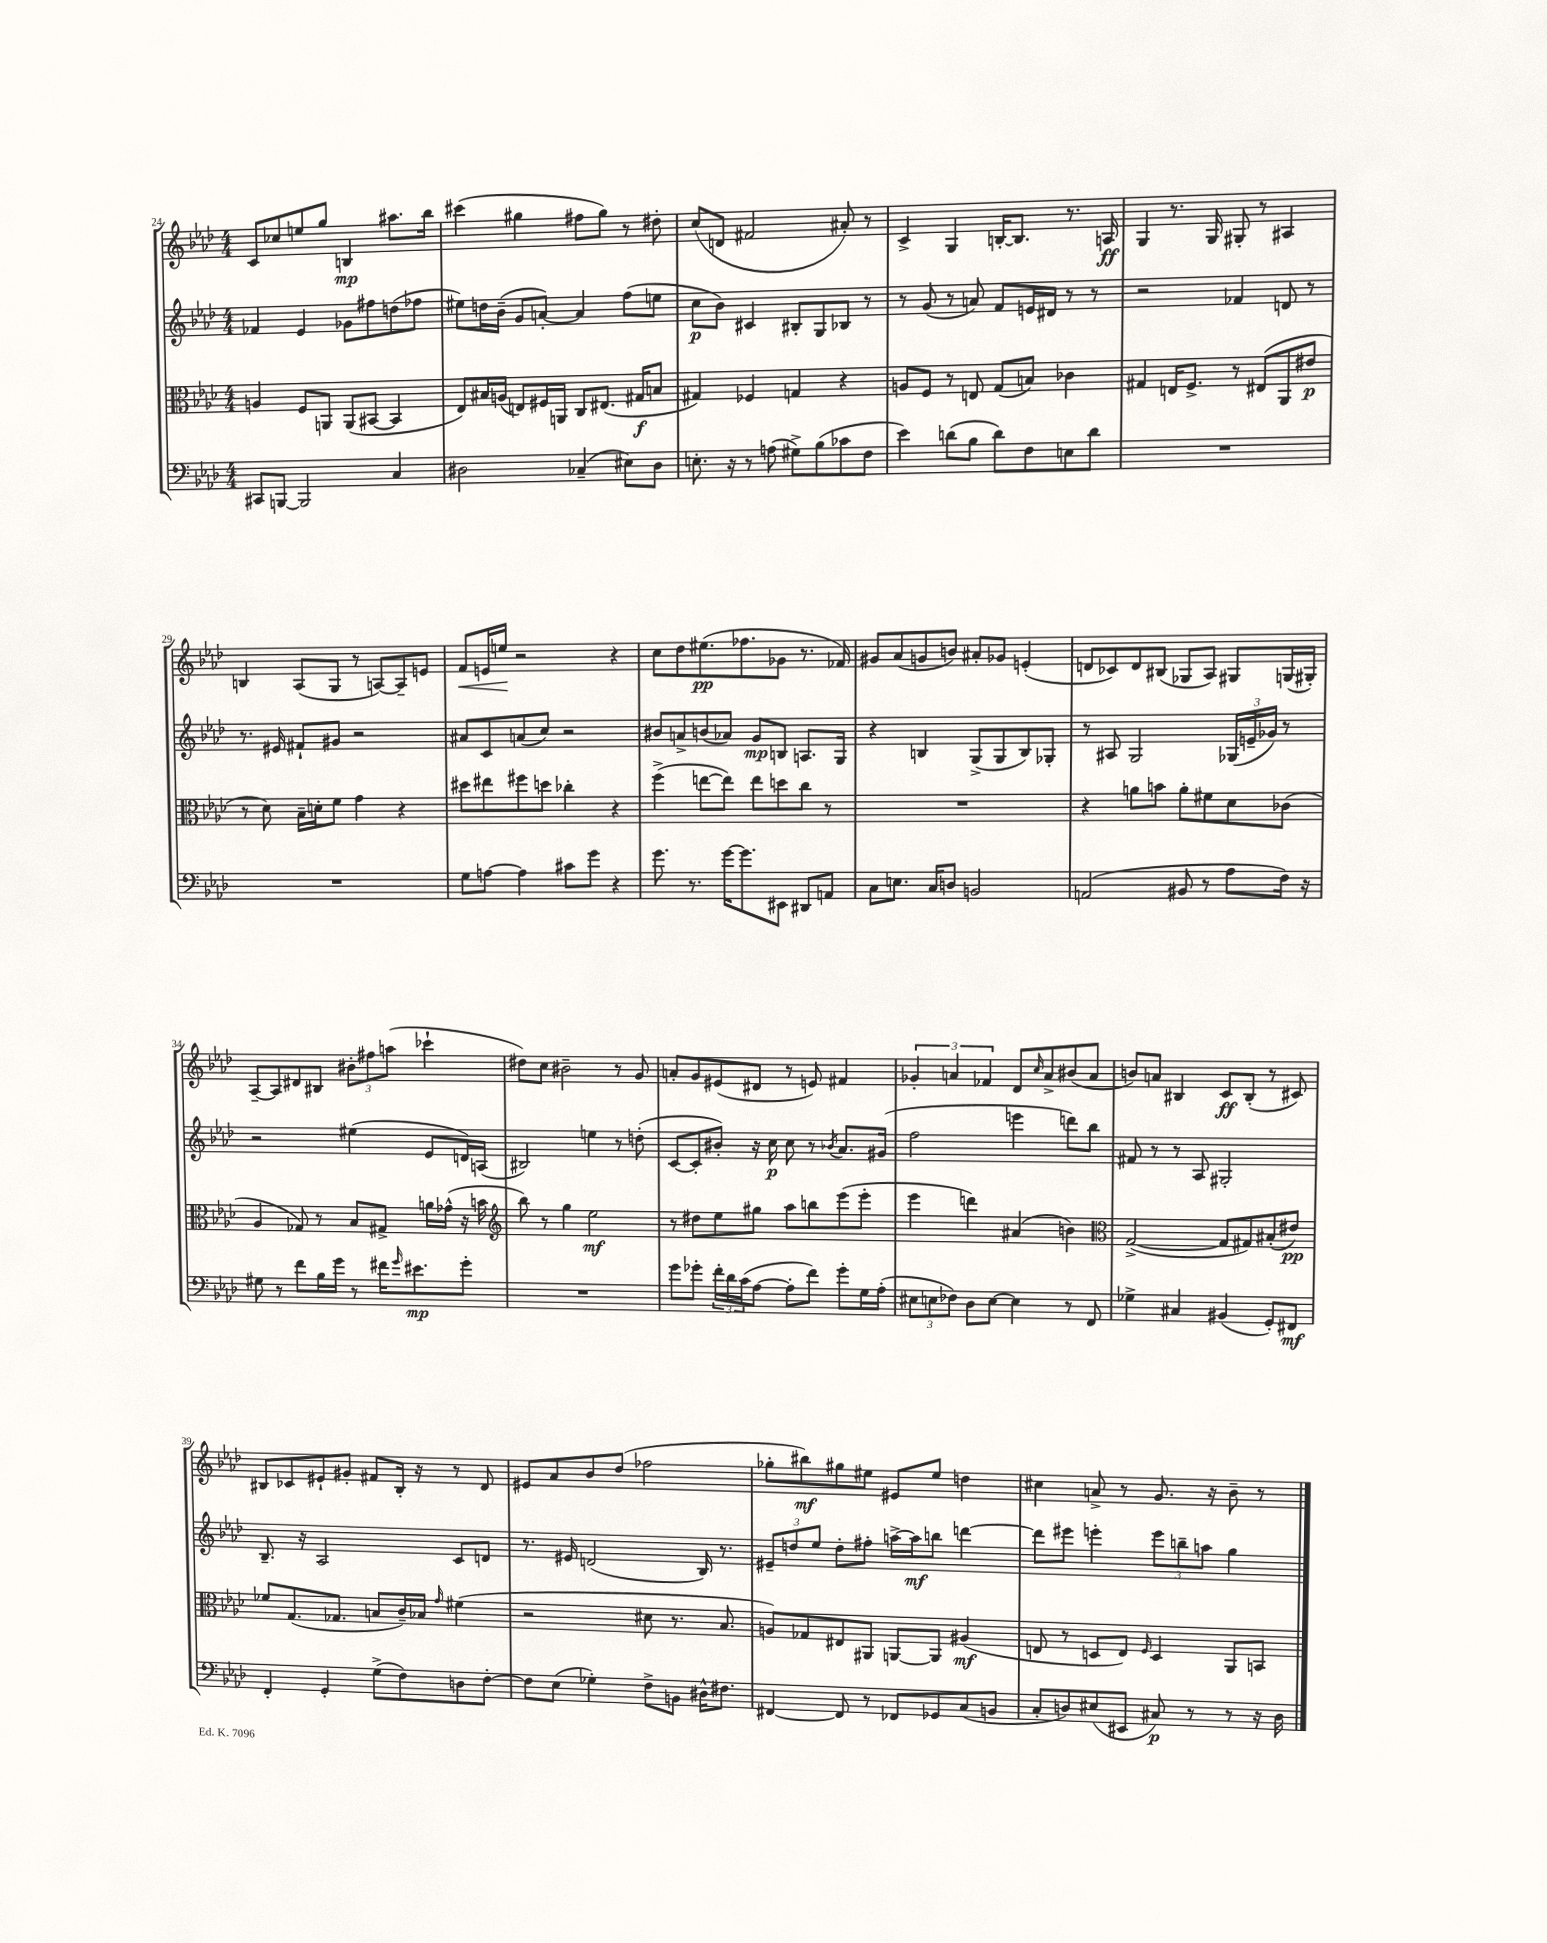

**kern	**dynam	**kern	**dynam	**kern	**dynam	**kern	**dynam
*part4	*part4	*part3	*part3	*part2	*part2	*part1	*part1
*staff4	*staff4	*staff3	*staff3	*staff2	*staff2	*staff1	*staff1
*clefF4	*	*clefC3	*	*clefG2	*	*clefG2	*
*k[b-e-a-d-]	*	*k[b-e-a-d-]	*	*k[b-e-a-d-]	*	*k[b-e-a-d-]	*
*M4/4	*	*M4/4	*	*M4/4	*	*M4/4	*
=24	=24	=24	=24	=24	=24	=24	=24
8CC#X/L	.	4An/	.	4f-X/	.	8c/L	.
[8BBBn/J	.	.	.	.	.	8cc-X/	.
2BBB/]	.	8F/L	.	4e-/	.	8een/	.
.	.	8AAn/J	.	.	.	8gg/J	.
.	.	(8AA/L	.	8g-X\L	.	4Bn/	mp
.	.	[8BB#X/J	.	8ff#X\	.	.	.
4C/	.	4BB#/]	.	(8ddn\	.	8.aa#X\L	.
.	.	.	.	8ff-X\J	.	.	.
.	.	.	.	.	.	16bb-\Jk	.
=25	=25	=25	=25	=25	=25	=25	=25
2D#X\	.	8E-/L)	.	8ee#X\L)	.	(4ccc#X\	.
.	.	16B#X/L	.	16ddn\L	.	.	.
.	.	(16An/JJ	.	(16b-~\JJ	.	.	.
.	.	8En/L)	.	8g/L	.	4gg#X\	.
.	.	16F#X/L	.	[8an'/J)	.	.	.
.	.	16AAn/JJ	.	.	.	.	.
(4C-X~/	.	8C/L	.	4a/]	.	8ff#X\L	.
.	.	(8.E#X/J	.	.	.	8gg#\J)	.
8E#X\L)	.	.	.	(8ff\L	.	8r	.
.	.	16G#X/KL	f	.	.	.	.
8D#\J	.	8Bn/J	.	8een\J	.	8dd#X'\	.
=26	=26	=26	=26	=26	=26	=26	=26
8.En'\	.	4G#X/)	.	8cc\L	p	(8cc/L	.
.	.	.	.	8b-\J)	.	8dn/J	.
16r	.	.	.	.	.	.	.
8r	.	4F-X/	.	4c#X/	.	2f#X/	.
(8An\	.	.	.	.	.	.	.
8G#X^\L)	.	4Gn/	.	8B#X'/L	.	.	.
(8B-\	.	.	.	8G/	.	.	.
8c-X\	.	4r	.	8B-X/J	.	8a#X'/)	.
8F\J	.	.	.	8r	.	8r	.
=27	=27	=27	=27	=27	=27	=27	=27
4e-\)	.	8An/L	.	8r	.	4c^/	.
.	.	8F/J	.	(8g/	.	.	.
(8dn\L	.	8r	.	8r	.	4G/	.
8B-\J	.	8En/	.	8an/)	.	.	.
8d\L)	.	(8G/L	.	8f/L	.	[16Bn'/KL	.
.	.	.	.	.	.	8.B/J]	.
8F\	.	8Bn/J)	.	16en/L	.	.	.
.	.	.	.	16d#X/JJ	.	.	.
8En\	.	4c-X\	.	8r	.	8.r	.
8d\J	.	.	.	8r	.	.	.
.	.	.	.	.	.	16An/	ff
=28	=28	=28	=28	=28	=28	=28	=28
1r	.	4G#X/	.	2r	.	4G/	.
.	.	16En/KL	.	.	.	8.r	.
.	.	8.F^/J	.	.	.	.	.
.	.	.	.	.	.	16G/	.
.	.	8r	.	4f-X/	.	8G#X'/	.
.	.	(8E#X/L	.	.	.	8r	.
.	.	8AA-/	.	8dn/	.	4A#X/	.
.	.	8e#X/J	p	8r	.	.	.
!!LO:LB:g=z
=29	=29	=29	=29	=29	=29	=29	=29
1r	.	8r	.	8.r	.	4Bn/	.
.	.	8d-\)	.	.	.	.	.
.	.	.	.	16e#X/	.	.	.
.	.	16B-~\LL	.	8f#X`/L	.	(8A-/L	.
.	.	16dn'\J	.	.	.	.	.
.	.	8f\J	.	8g#X/J	.	8G/J	.
.	.	4g\	.	2r	.	8r	.
.	.	.	.	.	.	[8An/L)	.
.	.	4r	.	.	.	8A~/]	.
.	.	.	.	.	.	8en/J	.
=30	=30	=30	=30	=30	=30	=30	=30
!	!	!	!	!	!	!	!LO:HP:b
8G\L	.	8dd#X\L	.	8a#X/L	.	8f/L	<
[8An\J	.	8ee#X\	.	8c/	.	16en/L	.
.	.	.	.	.	.	16een/JJ	.
4A\]	.	8ff#X\	.	(8an/	.	2r	[
.	.	8ddn\J	.	8cc/J)	.	.	.
8c#X\L	.	4cc-X'\	.	2r	.	.	.
8g\J	.	.	.	.	.	.	.
4r	.	4r	.	.	.	4r	.
=31	=31	=31	=31	=31	=31	=31	=31
8.g\	.	(4ff^\	.	8b#X/L	.	8cc\L	.
.	.	.	.	8an^/	.	8dd-\	.
8.r	.	.	.	.	.	.	.
.	.	[8een\L	.	(8bn/	.	(8.ee#X\	pp
[16g\KL	.	8ee\J])	.	8a-X/J)	.	.	.
8.g\]	.	.	.	.	.	8.ff-X\	.
.	.	8ee\L	.	8g/L	mp	.	.
8EE#X\J	.	8ddn\	.	8Bn/J	.	8g-X\J	.
8DD#X/L	.	8cc\J	.	8.An/L	.	8.r	.
8AAn/J	.	8r	.	.	.	.	.
.	.	.	.	16G/Jk	.	16f-X/)	.
=32	=32	=32	=32	=32	=32	=32	=32
8C\L	.	1r	.	4r	.	8g#X/L	.
8.En\J	.	.	.	.	.	(8a-/	.
.	.	.	.	4Bn/	.	8gn/	.
16C/KL	.	.	.	.	.	.	.
8Dn/J	.	.	.	.	.	8bn/J)	.
2BBn/	.	.	.	(8G^/L	.	8a#X'/L	.
.	.	.	.	8G/	.	8g-X/J	.
.	.	.	.	8B/)	.	(4en'/	.
.	.	.	.	8G-X'/J	.	.	.
=33	=33	=33	=33	=33	=33	=33	=33
(2AAn/	.	4r	.	8r	.	8dn/L	.
.	.	.	.	8A#X/	.	8c-X/)	.
.	.	8an\L	.	2G/	.	8d/	.
.	.	8bn\J	.	.	.	(8B#X/J	.
8BB#X/	.	8a'\L	.	.	.	8G-X/L	.
8r	.	8f#X\	.	.	.	8A-/J)	.
8A-\L	.	8d-\	.	(24G-X/LL	.	8G#X/L	.
.	.	.	.	24en~/	.	.	.
.	.	.	.	24g-X/JJ)	.	.	.
16F\Jk)	.	(8c-X\J	.	8r	.	(16Gn/L	.
16r	.	.	.	.	.	16G#X'/JJ)	.
!!LO:LB:g=z
=34	=34	=34	=34	=34	=34	=34	=34
8G#X\	.	4A-/	.	2r	.	[8A-~/L	.
8r	.	.	.	.	.	8A-/]	.
8f\L	.	8G-X/)	.	.	.	8d#X/	.
16B-\L	.	8r	.	.	.	8B#X/J	.
16g\JJ	.	.	.	.	.	.	.
8r	.	8B-/L	.	(4ee#X\	.	12b#X'\L	.
.	.	.	.	.	.	12ff#X\	.
16f#X\KL	.	8G#X^/J	.	.	.	.	.
.	.	.	.	.	.	(12aan\J	.
16qqg/	.	.	.	.	.	.	.
8.e#X\	mp	.	.	.	.	.	.
.	.	16an\LL	.	8e-/L	.	4ccc-X`\	.
.	.	(16g-X^^\JJ	.	.	.	.	.
8g'\J	.	16r	.	16dn/L)	.	.	.
.	.	16bn\	.	(16An/JJ	.	.	.
=35	=35	=35	=35	=35	=35	=35	=35
*	*	*clefG2	*	*	*	*	*
1r	.	8bb-\)	.	2B#X/)	.	8dd#X\L)	.
.	.	8r	.	.	.	8cc\J	.
.	.	4gg\	.	.	.	2b#X~\	.
.	.	2ee-\	mf	4een\	.	.	.
.	.	.	.	8r	.	8r	.
.	.	.	.	(8ddn'\	.	8g/	.
=36	=36	=36	=36	=36	=36	=36	=36
8g\L	.	8r	.	[8c/L	.	8an'/L	.
8g-X'\J	.	8dd#X\L	.	8c'/]	.	8g/	.
24f'\LL	.	8ee-\	.	8b#X'/J)	.	(8e#X/	.
24d-\	.	.	.	.	.	.	.
(24c\J	.	.	.	.	.	.	.
[8A-\J	.	8gg#X\J	.	16r	.	8d#X/J	.
.	.	.	.	16cc\	p	.	.
8A-'\L]	.	8aa-\L	.	8cc\	.	8r	.
8f\J)	.	8bbn\	.	8r	.	8en/)	.
.	.	.	.	8qb-X/	.	.	.
8g-'\L	.	(8eee-\	.	8.a-/L	.	4f#X/	.
16G\L	.	8eee-'\J	.	.	.	.	.
(16A-'\JJ	.	.	.	(16g#X/Jk	.	.	.
=37	=37	=37	=37	=37	=37	=37	=37
12E#X\L	.	4eee-\	.	2ff\	.	6g-X'/	.
12En\	.	.	.	.	.	.	.
12F-X\J)	.	.	.	.	.	6an/	.
8D-\L	.	4dddn\)	.	.	.	.	.
.	.	.	.	.	.	6f-X/	.
[8E\J	.	.	.	.	.	.	.
4E\]	.	(4a#X/	.	4eeen\	.	8d-/L	.
.	.	.	.	.	.	16qqcc/	.
.	.	.	.	.	.	8a^/	.
8r	.	4bn\)	.	8dddn\L)	.	(8b#X/	.
8FF/	.	.	.	8bb-\J	.	8a/J	.
=38	=38	=38	=38	=38	=38	=38	=38
*	*	*clefC3	*	*	*	*	*
4G-X^\	.	([2G^/	.	8f#X/	.	8bn/L)	.
.	.	.	.	8r	.	8an/J	.
4C#X/	.	.	.	8r	.	4B#X/	.
.	.	.	.	8A-/	.	.	.
(4BB#X/	.	8G/L]	.	2G#X'/	.	8c/L	ff
.	.	8G#X/)	.	.	.	(8B#'/J	.
8GG'/L)	.	(8B#X'/	.	.	.	8r	.
8FF#X/J	mf	8e#X/J)	pp	.	.	8c#X/)	.
!!LO:LB:g=z
=39	=39	=39	=39	=39	=39	=39	=39
4FF'/	.	8f-X/L	.	8.B-~/	.	8B#X/L	.
.	.	(8.G/	.	.	.	8c-X/	.
.	.	.	.	16r	.	.	.
4GG'/	.	.	.	2A-/	.	8e#X`/	.
.	.	8.G-X/J	.	.	.	.	.
.	.	.	.	.	.	8g#X'/J	.
(8G^\L	.	8Bn/L	.	.	.	8f#X/L	.
8F\)	.	16c~/L)	.	.	.	16B#'/Jk	.
.	.	16B-X/JJ	.	.	.	16r	.
.	.	16qqg/	.	.	.	.	.
8Dn\	.	(4f#X\	.	8c/L	.	8r	.
[8F'\J	.	.	.	8dn/J	.	8d-/	.
=40	=40	=40	=40	=40	=40	=40	=40
8F\L]	.	2r	.	8.r	.	8e#X/L	.
(8E-\J	.	.	.	.	.	8a-/	.
.	.	.	.	16e#X/	.	.	.
4G-X'\)	.	.	.	(2dn/	.	8b-/	.
.	.	.	.	.	.	(8dd-/J	.
8F^\L	.	8d#X\	.	.	.	2ff-X\	.
8BBn\J	.	8.r	.	.	.	.	.
16D#X^^\KL	.	.	.	16B-/)	.	.	.
8.F#X\J	.	8.B-/	.	8.r	.	.	.
=41	=41	=41	=41	=41	=41	=41	=41
[4FF#X/	.	8An/L)	.	12e#X~/L	.	8gg-X'\L	.
.	.	.	.	12ddn/	.	.	.
.	.	8G-X/	.	.	.	8bb#X\)	mf
.	.	.	.	12ee-/J	.	.	.
8FF#/]	.	8E#X/	.	8dd'\L	.	8gg#X\	.
8r	.	8AA#X/J	.	8ff#X'\J	.	8ee#X\J	.
8FF-X/L	.	[8AAn/L	.	[16aan^\LL	.	8e#X/L	.
.	.	.	.	16aa\J]	mf	.	.
8GG-X/	.	8AA/J]	.	8bbn\J	.	8ee#/J	.
(8C/	.	(4A#X/	mf	[4dddn\	.	4ddn\	.
8BBn/J	.	.	.	.	.	.	.
=42	=42	=42	=42	=42	=42	=42	=42
8C'/L	.	8En/	.	8ddd\L]	.	4cc#X\	.
8Dn/)	.	8r	.	8eee#X\J	.	.	.
(8E#X/	.	8Dn/L	.	4eeen'\	.	8an^/	.
8EE#X/J	.	8E/J)	.	.	.	8r	.
.	.	16qqF/	.	.	.	.	.
8C#X/)	p	4D/	.	12eee\L	.	8.g/	.
.	.	.	.	12bbn~\	.	.	.
8r	.	.	.	.	.	.	.
.	.	.	.	12aan\J	.	.	.
.	.	.	.	.	.	16r	.
8r	.	8AA-/L	.	4gg\	.	8b-~\	.
16r	.	8BBn/J	.	.	.	8r	.
16D\	.	.	.	.	.	.	.
==	==	==	==	==	==	==	==
*-	*-	*-	*-	*-	*-	*-	*-
